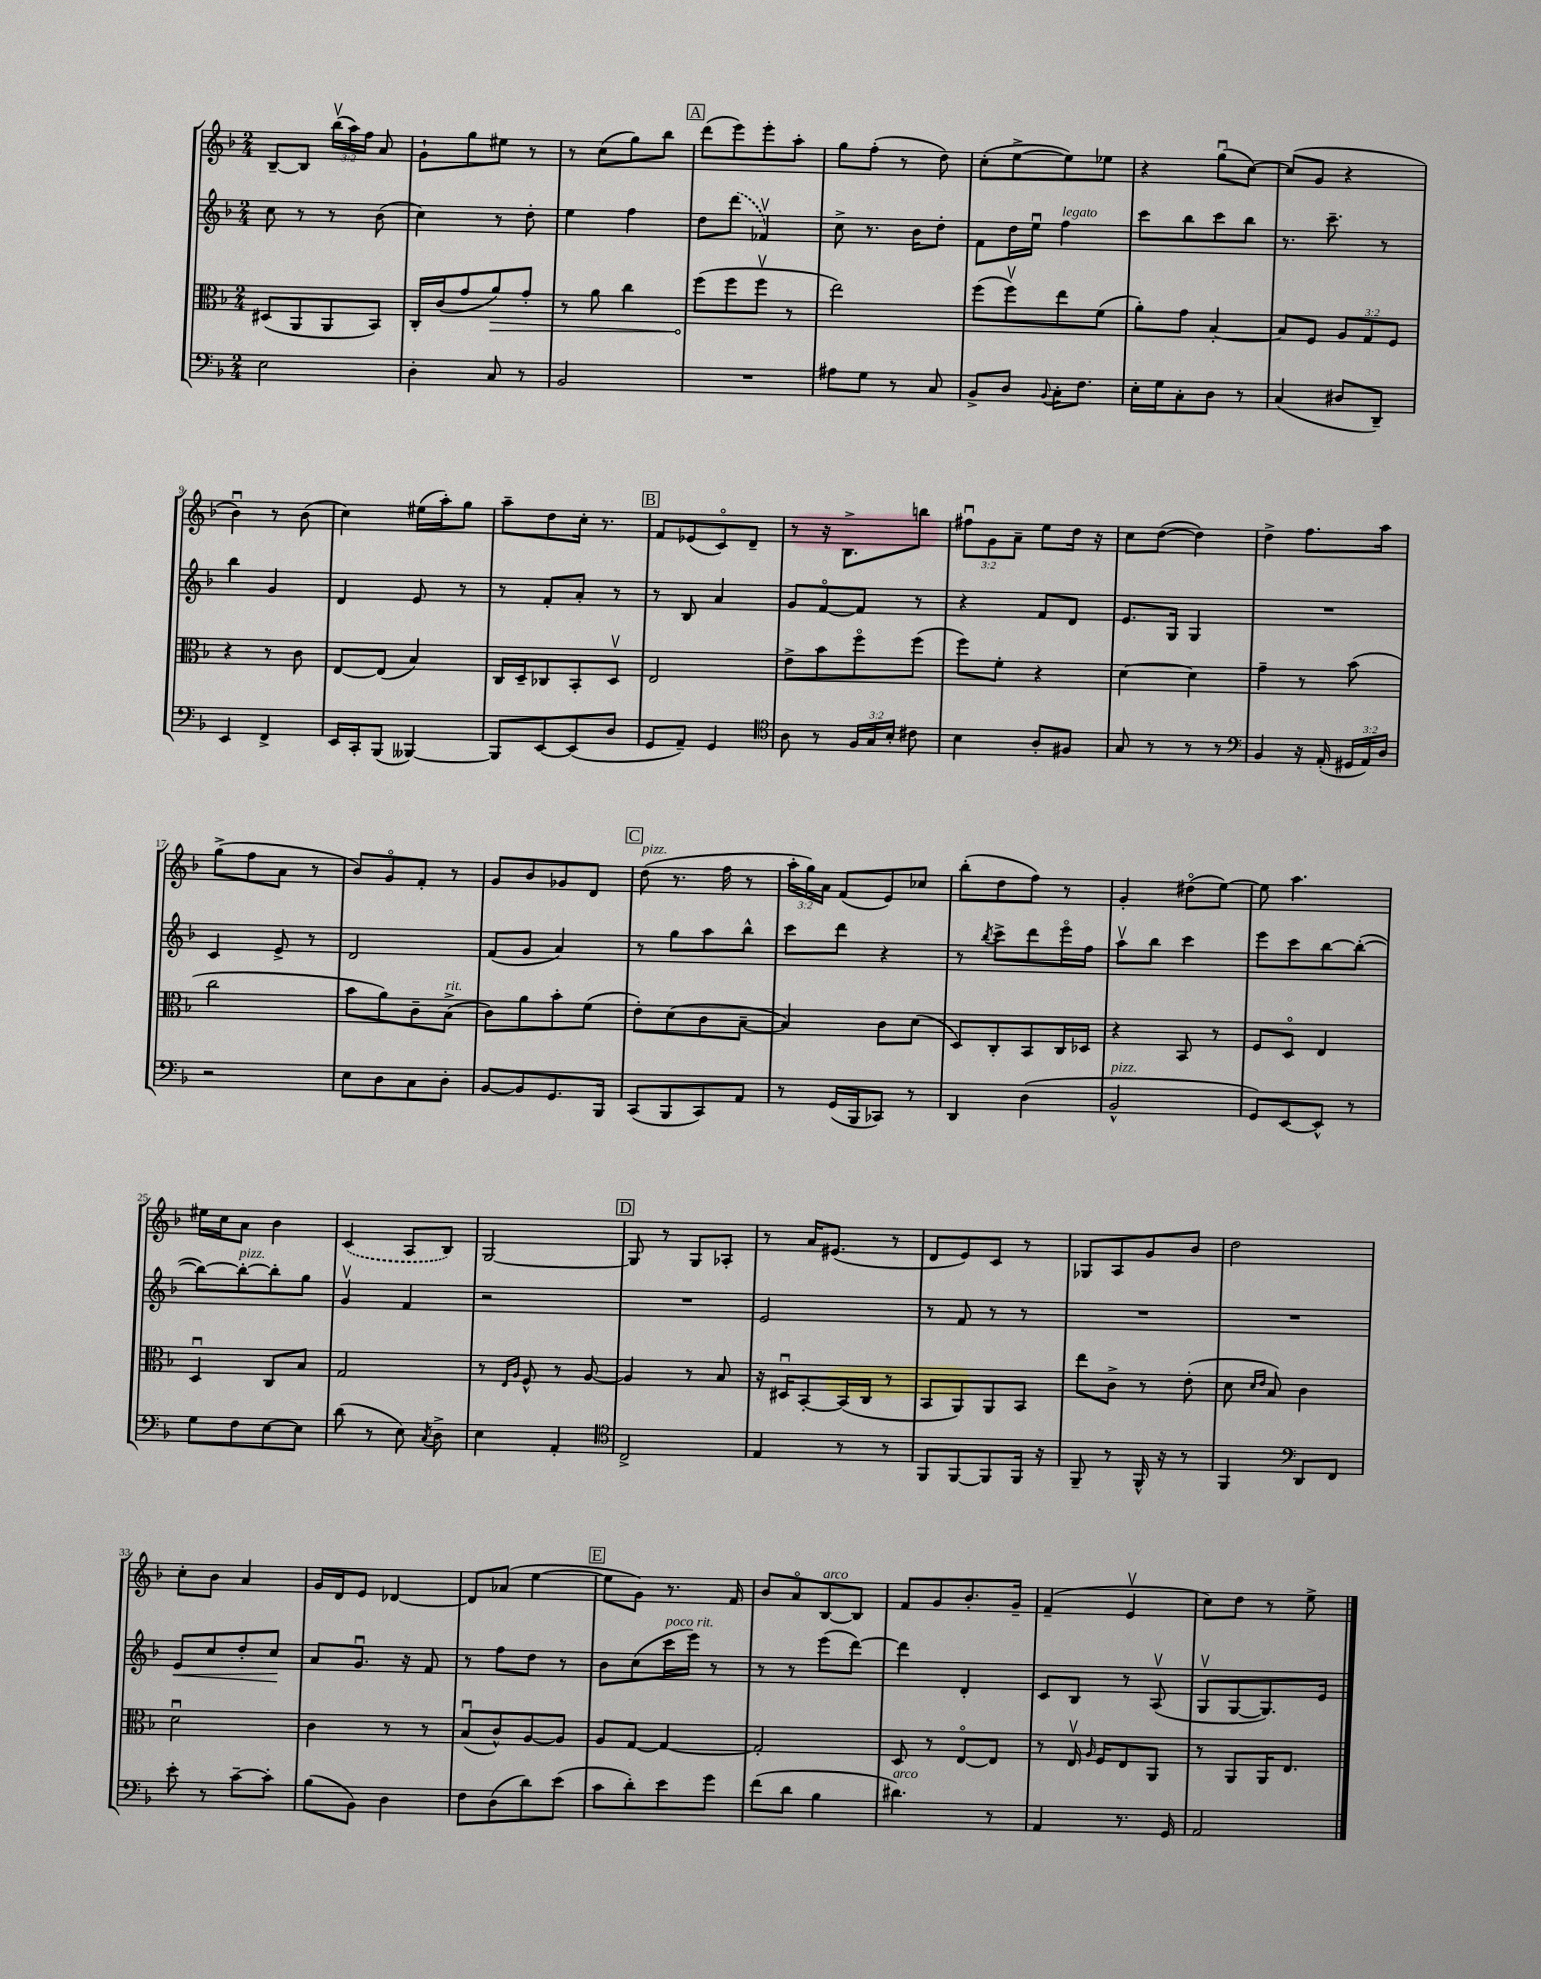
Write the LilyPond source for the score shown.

<<
\new StaffGroup <<
\new Staff = "s0" {
    \clef treble \key f \major \numericTimeSignature \time 2/4 \override Staff.TupletNumber.text = #tuplet-number::calc-fraction-text
    \autoBeamOff bes8[~-- bes8] \tuplet 3/2 { bes''16[\upbow( a''16) f''16] } a'8 |
    g'8[-! g''8 eis''8] r8 |
    r8 c''8[( g''8) bes''8] |
    \mark \markup { \box "A" } d'''8[( e'''8) e'''8-. a''8]-. |
    g''8[ f''8]-.( r8 d''8) |
    c''8[-.( e''8~-> e''8) ees''8] |
    r4 g''8[\downbow( c''8]~) |
    c''8[( g'8] r4 |
    bes'4\downbow) r8 bes'8( |
    c''4) eis''16[( a''16-.) g''8] |
    a''8[-- d''8 c''16]-. r8. |
    \mark \markup { \box "B" } f'8[ ees'8( c'8\flageolet) d'8]-- |
    r8 r16 bes8.[-> b''8] |
    \tuplet 3/2 { fis''8[\downbow g'8 a'8]-- } e''8[ d''16] r16 |
    c''8[ d''8]~( d''4) |
    d''4-> f''8.[ a''16] |
    g''8[->( f''8 a'8] r8 |
    bes'8[) g'8\flageolet f'8]-. r8 |
    g'8[ bes'8 ges'8 d'8] |
    \mark \markup { \box "C" } d''8^\markup { \italic "pizz." }( r8. f''16 r8 |
    \tuplet 3/2 { a''16[-. g''16) a'16] } f'8[( e'8) ces''8] |
    bes''8[-.( d''8 f''8]) r8 |
    g'4-. dis''8[\flageolet( e''8]~) |
    e''8 a''4. |
    eis''16[ c''16 a'8] bes'4 |
    \once \slurDashed c'4( a8[ bes8]) |
    g2~ |
    \mark \markup { \box "D" } g8 r8 g8[ aes8]-. |
    r8 a'16[ eis'8.]( r8 |
    d'8[ e'8) c'8] r8 |
    ges8[ a8 g'8 bes'8] |
    d''2 |
    c''8[-. bes'8] a'4 |
    g'16[ d'16 e'8] des'4~ |
    des'8[ aes'8]( e''4~ |
    \mark \markup { \box "E" } e''8[ g'8]) r8. f'16 |
    bes'8[ a'8\flageolet bes8~^\markup { \italic "arco" } bes8] |
    f'8[ g'8 bes'8.-. g'16]-- |
    f'4--( e'4\upbow |
    c''8[) d''8] r8 e''8-> \bar "|." |
}
\new Staff = "s1" {
    \clef treble \key f \major \numericTimeSignature \time 2/4
    \autoBeamOff c''8 r8 r8 bes'8( |
    c''4) r8 d''8-. |
    e''4 f''4 |
    \mark \markup { \box "A" } d''8[ \once \slurDashed d'''8]( fes'4\upbow) |
    c''8-> r8. bes'16[ d''8]-. |
    f'8[ d''16 e''16]\downbow f''4^\markup { \italic "legato" } |
    c'''8[ bes''8 c'''8 bes''8] |
    r8. c'''8.-- r8 |
    bes''4 g'4 |
    d'4 e'8 r8 |
    r8 f'8[-. a'8]-. r8 |
    \mark \markup { \box "B" } r8 bes8 a'4 |
    g'8[ f'8~\flageolet f'8] r8 |
    r4 f'8[ d'8] |
    e'8.[ g16] g4 |
    R2 |
    c'4 e'8-> r8 |
    d'2 |
    f'8[( g'8] a'4) |
    \mark \markup { \box "C" } r8 g''8[ a''8 bes''8]-^ |
    c'''8[ d'''8] r4 |
    r8 \acciaccatura { bes''8 } c'''8[-> d'''8 e'''16\flageolet f''16] |
    a''8[\upbow bes''8] c'''4 |
    e'''8[ c'''8 bes''8~ bes''8]~-.( |
    bes''8[~) bes''8~-.^\markup { \italic "pizz." } bes''8-. g''8] |
    g'4\upbow f'4 |
    r2 |
    \mark \markup { \box "D" } R2 |
    e'2 |
    r8 f'8 r8 r8 |
    R2 |
    R2 |
    e'8[\< c''8 d''8-. c''8]\! |
    a'8[ g'8.]\downbow r16 f'8 |
    r8 f''8[ d''8] r8 |
    \mark \markup { \box "E" } bes'8[ c''8( c'''16^\markup { \italic "poco rit." } e'''16]) r8 |
    r8 r8 e'''8[( d'''8]~) |
    d'''4 d'4-. |
    c'8[ bes8] r8 a8\upbow( |
    g8[\upbow g8~ g8.) e'16] \bar "|." |
}
\new Staff = "s2" {
    \clef alto \key f \major \numericTimeSignature \time 2/4 \override Staff.TupletNumber.text = #tuplet-number::calc-fraction-text
    \autoBeamOff dis8[( a,8 a,8 bes,8]) |
    c16[-. c'16( g'8 \once \override Hairpin.circled-tip = ##t a'8\>) g'8]-. |
    r8 a'8 c''4 |
    \mark \markup { \box "A" } f''8[\!( f''8 f''8]\upbow r8 |
    e''2) |
    f''8[( f''8\upbow) e''8 f'8]( |
    a'8[-.) g'8] bes4~-. |
    bes8[ f8] \tuplet 3/2 { a8[ g8 f8] } |
    r4 r8 c'8 |
    e8[~ e8]( bes4) |
    c16[ d16-- ces8 bes,8-. d8]\upbow |
    \mark \markup { \box "B" } e2 |
    e'8[-> bes'8 f''8\flageolet f''8]( |
    f''8[) f'8]-. r4 |
    d'4~ d'4 |
    g'4-- r8 bes'8( |
    c''2 |
    bes'8[ a'8) c'8-- bes8]->^\markup { \italic "rit." }( |
    c'8[) a'8 bes'8-. f'8]( |
    \mark \markup { \box "C" } e'8[-.) d'8( c'8 bes8]~-- |
    bes4) c'8[ d'8]( |
    d8[) c8-. bes,8 c16 des16] |
    r4 bes,8 r8 |
    f8[ d8]\flageolet e4 |
    d4\downbow c8[ bes8] |
    g2 |
    r8 \grace { e16[ a16] } f8-^ r8 a8~ |
    \mark \markup { \box "D" } a4 r8 bes8 |
    r16 dis16[\downbow bes,8~-. bes,16( c16] r8 |
    bes,8[ a,8) a,8 bes,8] |
    e''8[ c'8]-> r8 e'8-.( |
    d'8 \grace { d'16[ e'16] } bes8) c'4 |
    d'2\downbow |
    c'4 r8 r8 |
    bes8[\downbow( c'8-^) a8~ a8] |
    \mark \markup { \box "E" } a8[ g8]~ g4~ |
    g2-. |
    d8 r8 e8[~\flageolet e8] |
    r8 e16\upbow \grace { a16 } f16[ e8 a,8] |
    r8 a,8[ a,16 e8.] \bar "|." |
}
\new Staff = "s3" {
    \clef bass \key f \major \numericTimeSignature \time 2/4 \override Staff.TupletNumber.text = #tuplet-number::calc-fraction-text
    \autoBeamOff e2 |
    d4-. c8 r8 |
    bes,2 |
    \mark \markup { \box "A" } R2 |
    ais8[ g8] r8 c8 |
    bes,8[-> d8] \appoggiatura { bes,8 } c16[-. f8.] |
    e16[-. g16 c8-. d8] r8 |
    c4( dis8[ d,8]--) |
    e,4 f,4-> |
    e,16[ c,16-. bes,,8]( beses,,4~) |
    beses,,8[ e,8~ e,8( d8] |
    \mark \markup { \box "B" } g,8[ a,8]--) g,4 |
    \clef tenor a8 r8 \tuplet 3/2 { f16[ g16 bes16]-. } cis'8 |
    bes4 a8[-. fis8] |
    g8 r8 r8 r8 |
    \clef bass bes,4 r16 a,16-.( \tuplet 3/2 { gis,16[ a,16) d16] } |
    r2 |
    e8[ d8 c8 d8]-. |
    bes,8[~ bes,8 g,8. bes,,16] |
    \mark \markup { \box "C" } c,8[( bes,,8 c,8) a,8] |
    r8 g,16[( bes,,16 ces,8]) r8 |
    d,4 d4( |
    bes,2-^^\markup { \italic "pizz." } |
    g,8[) e,8~ e,8]-^ r8 |
    g8[ f8 e8~ e8] |
    d'8( r8 e8) \acciaccatura { c8 } d8-> |
    e4 a,4-. |
    \mark \markup { \box "D" } \clef tenor c2-> |
    e4 r8 r8 |
    f,8[ f,8~ f,8 f,16] r16 |
    f,8-- r8 f,16-^ r16 r8 |
    f,4 \clef bass d,8[ f,8] |
    e'8-. r8 c'8[~-- c'8]-. |
    bes8[( bes,8]) d4 |
    f8[ d8( d'8) e'8]( |
    \mark \markup { \box "E" } c'8[ d'8-.) e'8 g'8] |
    f'8[( d'8] bes4 |
    dis'4.^\markup { \italic "arco" }) r8 |
    a,4 r8. g,16 |
    a,2 \bar "|." |
}
>>
>>
